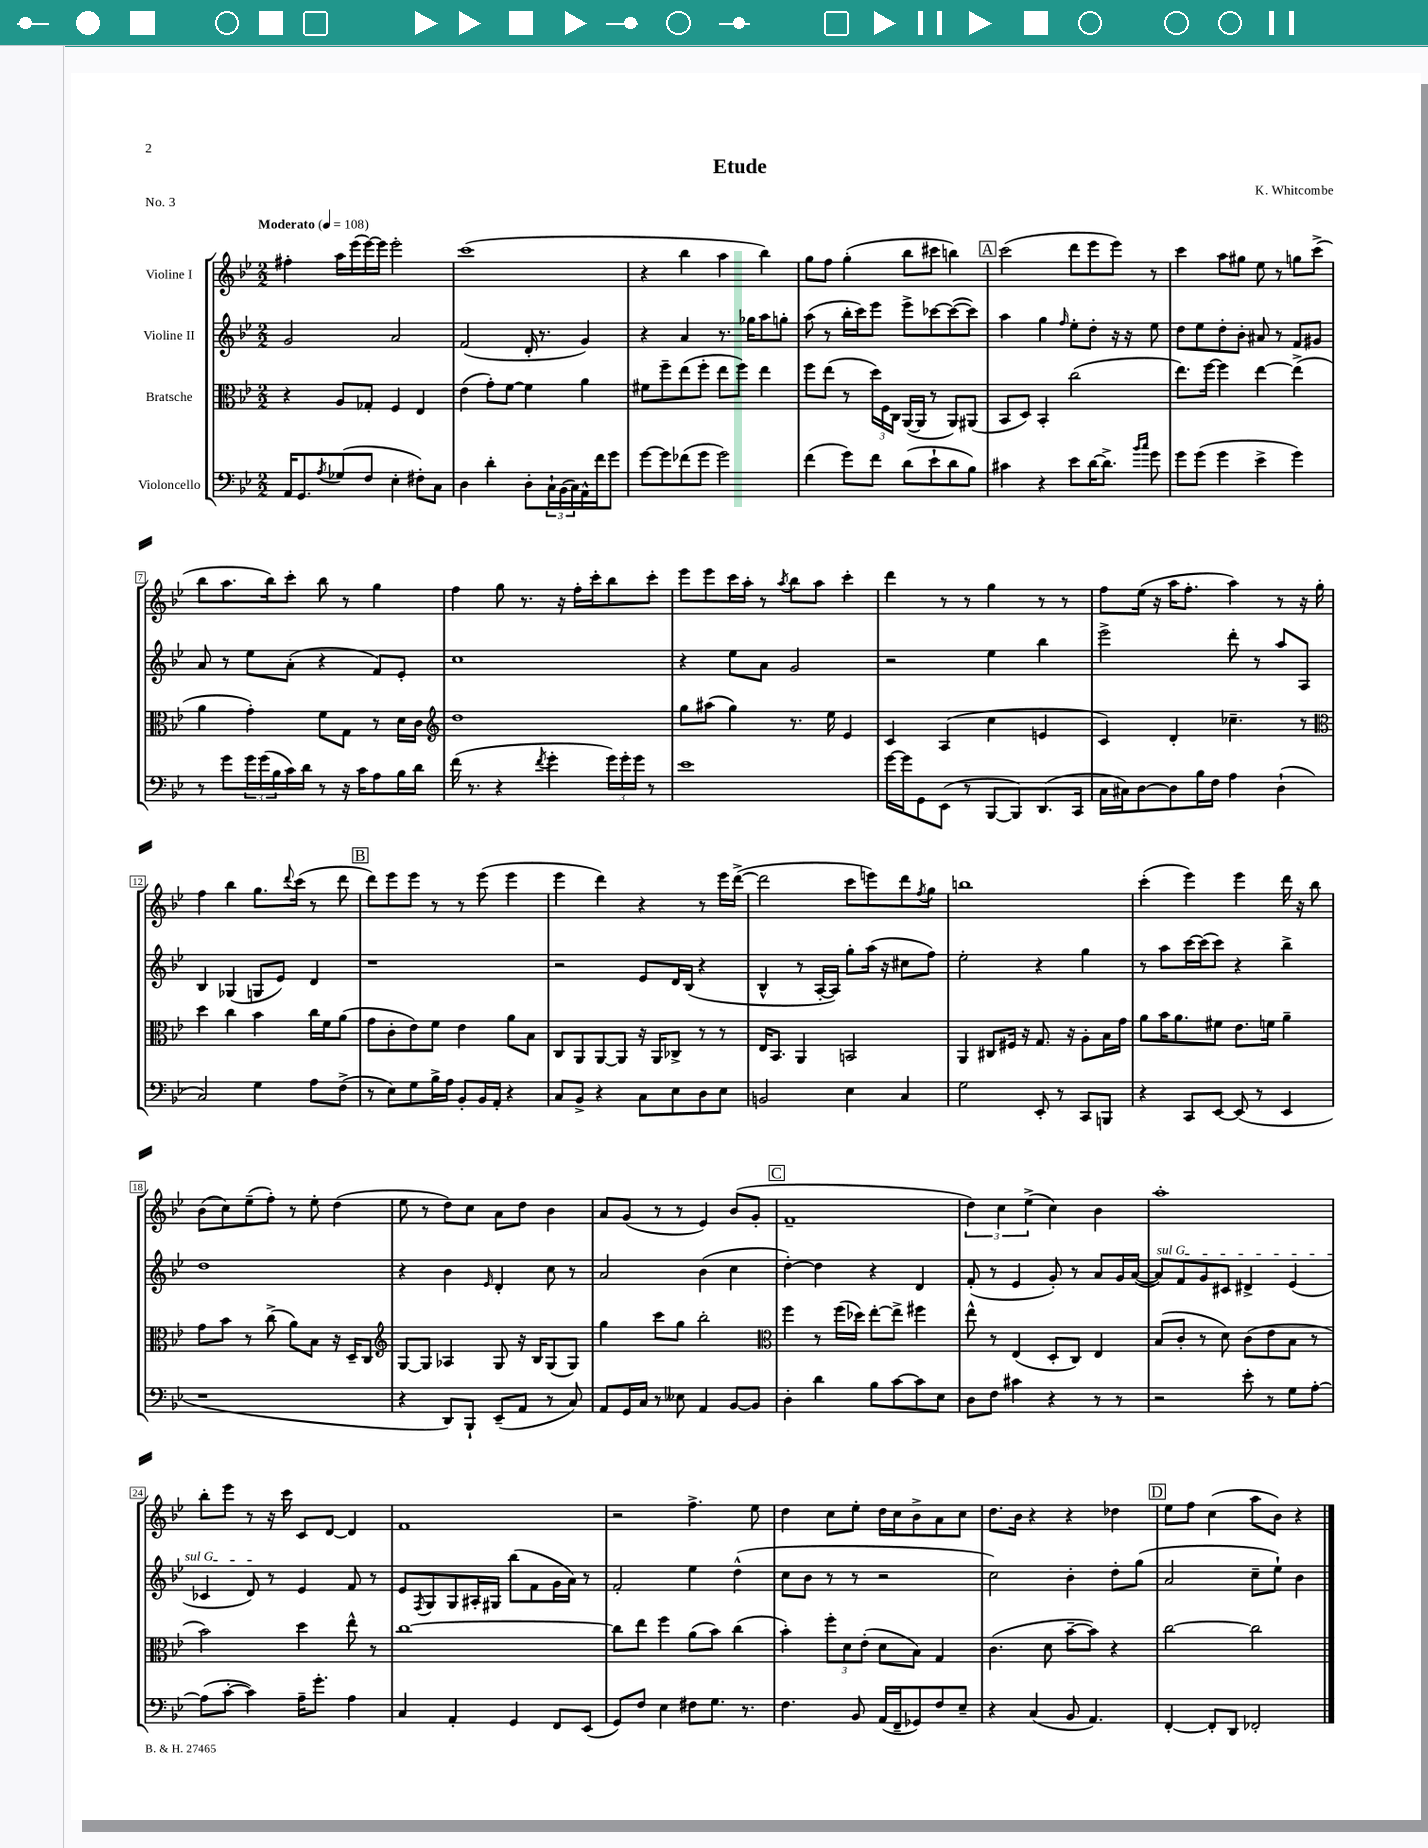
\header { title = "Etude" composer = "K. Whitcombe" piece = "No. 3" }
<<
\new StaffGroup <<
\new Staff = "s0" \with { instrumentName = "Violine I" } {
    \clef treble \key bes \major \numericTimeSignature \time 2/2 \tempo "Moderato" 4 = 108
    fis''4-. a''16 ees'''16( ees'''16~) ees'''16 ees'''2-. |
    c'''1( |
    r4 bes''4 a''4 bes''4) |
    g''8 f''8 g''4-.( bes''8 cis'''8 b''4) |
    \mark \markup { \box "A" } c'''2( d'''8 ees'''8 ees'''8) r8 |
    c'''4 a''8 gis''8 ees''8 r8 g''8 c'''8->( |
    bes''8 a''8. bes''16) c'''8-. bes''8 r8 g''4 |
    f''4 g''8 r8. r16 f''16-. c'''16-. bes''8 c'''8-. |
    ees'''8 ees'''8 c'''16 a''16-. r8 \acciaccatura { a''8 } bes''8 a''8 c'''4-. |
    d'''4 r8 r8 g''4 r8 r8 |
    f''8 ees''16( r16 a''16 f''8.-. a''4) r8 r16 g''16-. |
    f''4 bes''4 g''8. \appoggiatura { d'''8 } c'''16( r8 d'''8 |
    \mark \markup { \box "B" } d'''8) ees'''8 ees'''8 r8 r8 ees'''8( ees'''4 |
    ees'''4 d'''4) r4 r8 ees'''16 d'''16~->( |
    d'''2 c'''8 e'''8) d'''8 \acciaccatura { f''8 } g''8 |
    b''1 |
    c'''4-.( ees'''4) ees'''4 d'''16 r16 bes''8 |
    bes'8( c''8) ees''8--( f''8-.) r8 ees''8-. d''4( |
    ees''8 r8 d''8) c''8 a'8 d''8 bes'4 |
    a'8 g'8( r8 r8 ees'4) bes'8( g'8-. |
    \mark \markup { \box "C" } f'1-- |
    \tuplet 3/2 { d''4) c''4 ees''4->( } c''4) bes'4 |
    a''1-. |
    bes''8-. ees'''8 r8 r16 c'''16 c'8 d'8~ d'4 |
    f'1 |
    r2 f''4.-> ees''8 |
    d''4 c''8 ees''8-. d''16 c''16 bes'8-> a'8 c''8 |
    d''8. bes'16 r4 r4 des''4 |
    \mark \markup { \box "D" } ees''8 f''8 c''4( a''8 bes'8) r4 \bar "|." |
}
\new Staff = "s1" \with { instrumentName = "Violine II" } {
    \clef treble \key bes \major \numericTimeSignature \time 2/2
    g'2 a'2 |
    f'2( d'16-. r8. g'4) |
    r4 a'4 r8. ges''16 a''8 g''8-. |
    a''8( r8 bes''16-. c'''16) ees'''8 ees'''8-> ces'''8~ ces'''8~( ces'''8) |
    \mark \markup { \box "A" } a''4 g''4 \grace { f''16 } ees''8-. d''8-. r16 r16 ees''8 |
    d''8 ees''8 d''8-. bes'8-. ais'8 r8 f'8 gis'8 |
    a'8 r8 ees''8 a'8-.( r4 f'8) ees'8-. |
    c''1 |
    r4 ees''8 a'8 g'2 |
    r2 ees''4 bes''4 |
    ees'''2-> d'''8-. r8 a''8 a8 |
    bes4 ges4( g8 ees'8) d'4 |
    \mark \markup { \box "B" } r1 |
    r2 ees'8 d'16 bes16( r4 |
    bes4-^ r8 a16~-. a16) g''8-. a''16( r16 cis''8 f''8) |
    ees''2-. r4 g''4 |
    r8 a''8 c'''16~ c'''16( c'''8) r4 bes''4-> |
    d''1 |
    r4 bes'4 \grace { ees'16 } d'4-. c''8 r8 |
    a'2 bes'4( c''4 |
    \mark \markup { \box "C" } d''4~-.) d''4 r4 d'4 |
    f'8-.( r8 ees'4 g'8-.) r8 a'8 g'16 a'16~( |
    \once \override TextSpanner.bound-details.left.text = \markup { \italic "sul G" } a'8\startTextSpan) f'8 g'8 cis'8 dis'4-> ees'4( |
    ces'4 d'8\stopTextSpan) r8 ees'4 f'8 r8 |
    ees'8 \acciaccatura { f8 } g8 g8 ais16-. gis16 bes''8( f'8 g'16 a'16) r8 |
    f'2-. ees''4 d''4-^( |
    c''8 bes'8 r8 r8 r2 |
    c''2) bes'4-. d''8-. g''8( |
    \mark \markup { \box "D" } a'2 c''8-- ees''8-!) bes'4 \bar "|." |
}
\new Staff = "s2" \with { instrumentName = "Bratsche" } {
    \clef alto \key bes \major \numericTimeSignature \time 2/2
    r4 a8 ges8-. f4 ees4 |
    ees'4( g'8-.) f'8~ f'4 a'4 |
    fis'8 f''8-- ees''8( f''8-. ees''8 f''8) ees''4 |
    f''8 ees''8( r8 \tuplet 3/2 { d''16) f16 c16 } a,16~( a,16 r8 a,8) ais,8( |
    \mark \markup { \box "A" } bes,8 d8) bes,4-. c''2( |
    ees''8.) f''16~ f''4 ees''4~ ees''4->( |
    a'4 g'4-.) f'8 g8 r8 d'16 c'16 |
    \clef treble d''1 |
    g''8 ais''8( g''4) r8. ees''16 ees'4 |
    c'4 a4( c''4 e'4 |
    c'4) d'4-. ces''4.-- r8 |
    \clef alto d''4 c''4 bes'4 c''16 f'16 a'8( |
    \mark \markup { \box "B" } g'8 c'8-. ees'8) f'8 ees'4 a'8 bes8 |
    c8 a,8 a,8~ a,8 r16 a,16 ces8-> r8 r8 |
    ees16 bes,8. a,4 b,2 |
    a,4 cis8 fis16 r16 g8. r16 a8-. bes16 g'16 |
    a'8 bes'16 a'8. fis'8 ees'8. f'16 a'4-- |
    g'8 bes'8 r8 c''8->( a'8) bes8 r16 d16-- c8 |
    \clef treble g8~ g8 aes4 g8 r16 bes16 g8( g8) |
    g''4 c'''8 g''8 bes''2-. |
    \mark \markup { \box "C" } \clef alto f''4 r8 f''16( des''16) ees''8~-. ees''8-> fis''4 |
    ees''8-^ r8 ees4( d8-. c8) ees4 |
    bes8( c'8-. r8 d'8) c'8( ees'8 bes8 r8 |
    bes'2) d''4 ees''8-^ r8 |
    c''1~ |
    c''8 ees''8 f''4 a'8( bes'8) c''4( |
    bes'4-.) \tuplet 3/2 { f''8-. d'8 ees'8-.( } d'8 bes8) g4 |
    c'4.( d'8 bes'8~-- bes'8) r4 |
    \mark \markup { \box "D" } c''2~ c''2 \bar "|." |
}
\new Staff = "s3" \with { instrumentName = "Violoncello" } {
    \clef bass \key bes \major \numericTimeSignature \time 2/2
    a,16 g,8. \acciaccatura { a8 } ges8( f8 ees4-. fis8-.) c8 |
    d4 d'4-. d8-. \tuplet 3/2 { c16-! bes,16( c16) } a,16-^ f'16 g'8 |
    g'8~ g'8 fes'8( g'8 g'2) |
    f'4( g'8) f'8 d'8( ees'8-! d'8 bes8) |
    \mark \markup { \box "A" } cis'4 r4 ees'8 d'16~ d'8.-> \grace { bes'16 c''16 } g'8 |
    g'8 g'8( g'4 ees'4-> g'4) |
    r8 g'8 \tuplet 3/2 { g'16 g'16( bes16 } c'16) d'16 r8 r16 c'16 a8 bes16 d'16 |
    f'16( r8. r4 \acciaccatura { f'8 } g'4-. \tuplet 3/2 { g'16) g'16-. g'16 } r8 |
    ees'1 |
    g'16~ g'16 g,8 ees,8( r8 bes,,8~ bes,,8) d,8.( c,16 |
    c16 cis16) d8~ d8 bes16 f16 a4 d4-!( |
    c2) g4 a8 f8->( |
    \mark \markup { \box "B" } r8 ees8) g8 bes16-> a16 bes,8-. bes,16 a,16-. r4 |
    c8 bes,8-> r4 c8 ees8 d8 ees8 |
    b,2 ees4 c4 |
    g2 ees,8-. r8 c,8 b,,8 |
    r4 c,8 ees,8~ ees,8( r8 ees,4 |
    r1 |
    r4 d,8) bes,,8-! ees,8--( a,8 r8 c8) |
    a,8 g,16 c16 r8 eeses8 a,4 bes,8~ bes,8 |
    \mark \markup { \box "C" } d4-. d'4 bes8 c'8~ c'8 ees8 |
    d8 f8 cis'4 r4 r8 r8 |
    r2 ees'8-. r8 g8 a8~-. |
    a8( c'8~-. c'4) a16-- g'8.-. a4 |
    c4 a,4-. g,4 f,8 ees,8( |
    g,8) f8 ees4 fis8 g8. r8. |
    f4. bes,8 a,16( f,16-- ges,8) f8 ees8-- |
    r4 c4( bes,8 a,4.) |
    \mark \markup { \box "D" } f,4~-. f,8-. d,8 fes,2-. \bar "|." |
}
>>
>>
\layout { \context { \Score \override BarNumber.stencil = #(make-stencil-boxer 0.1 0.3 ly:text-interface::print) } }
